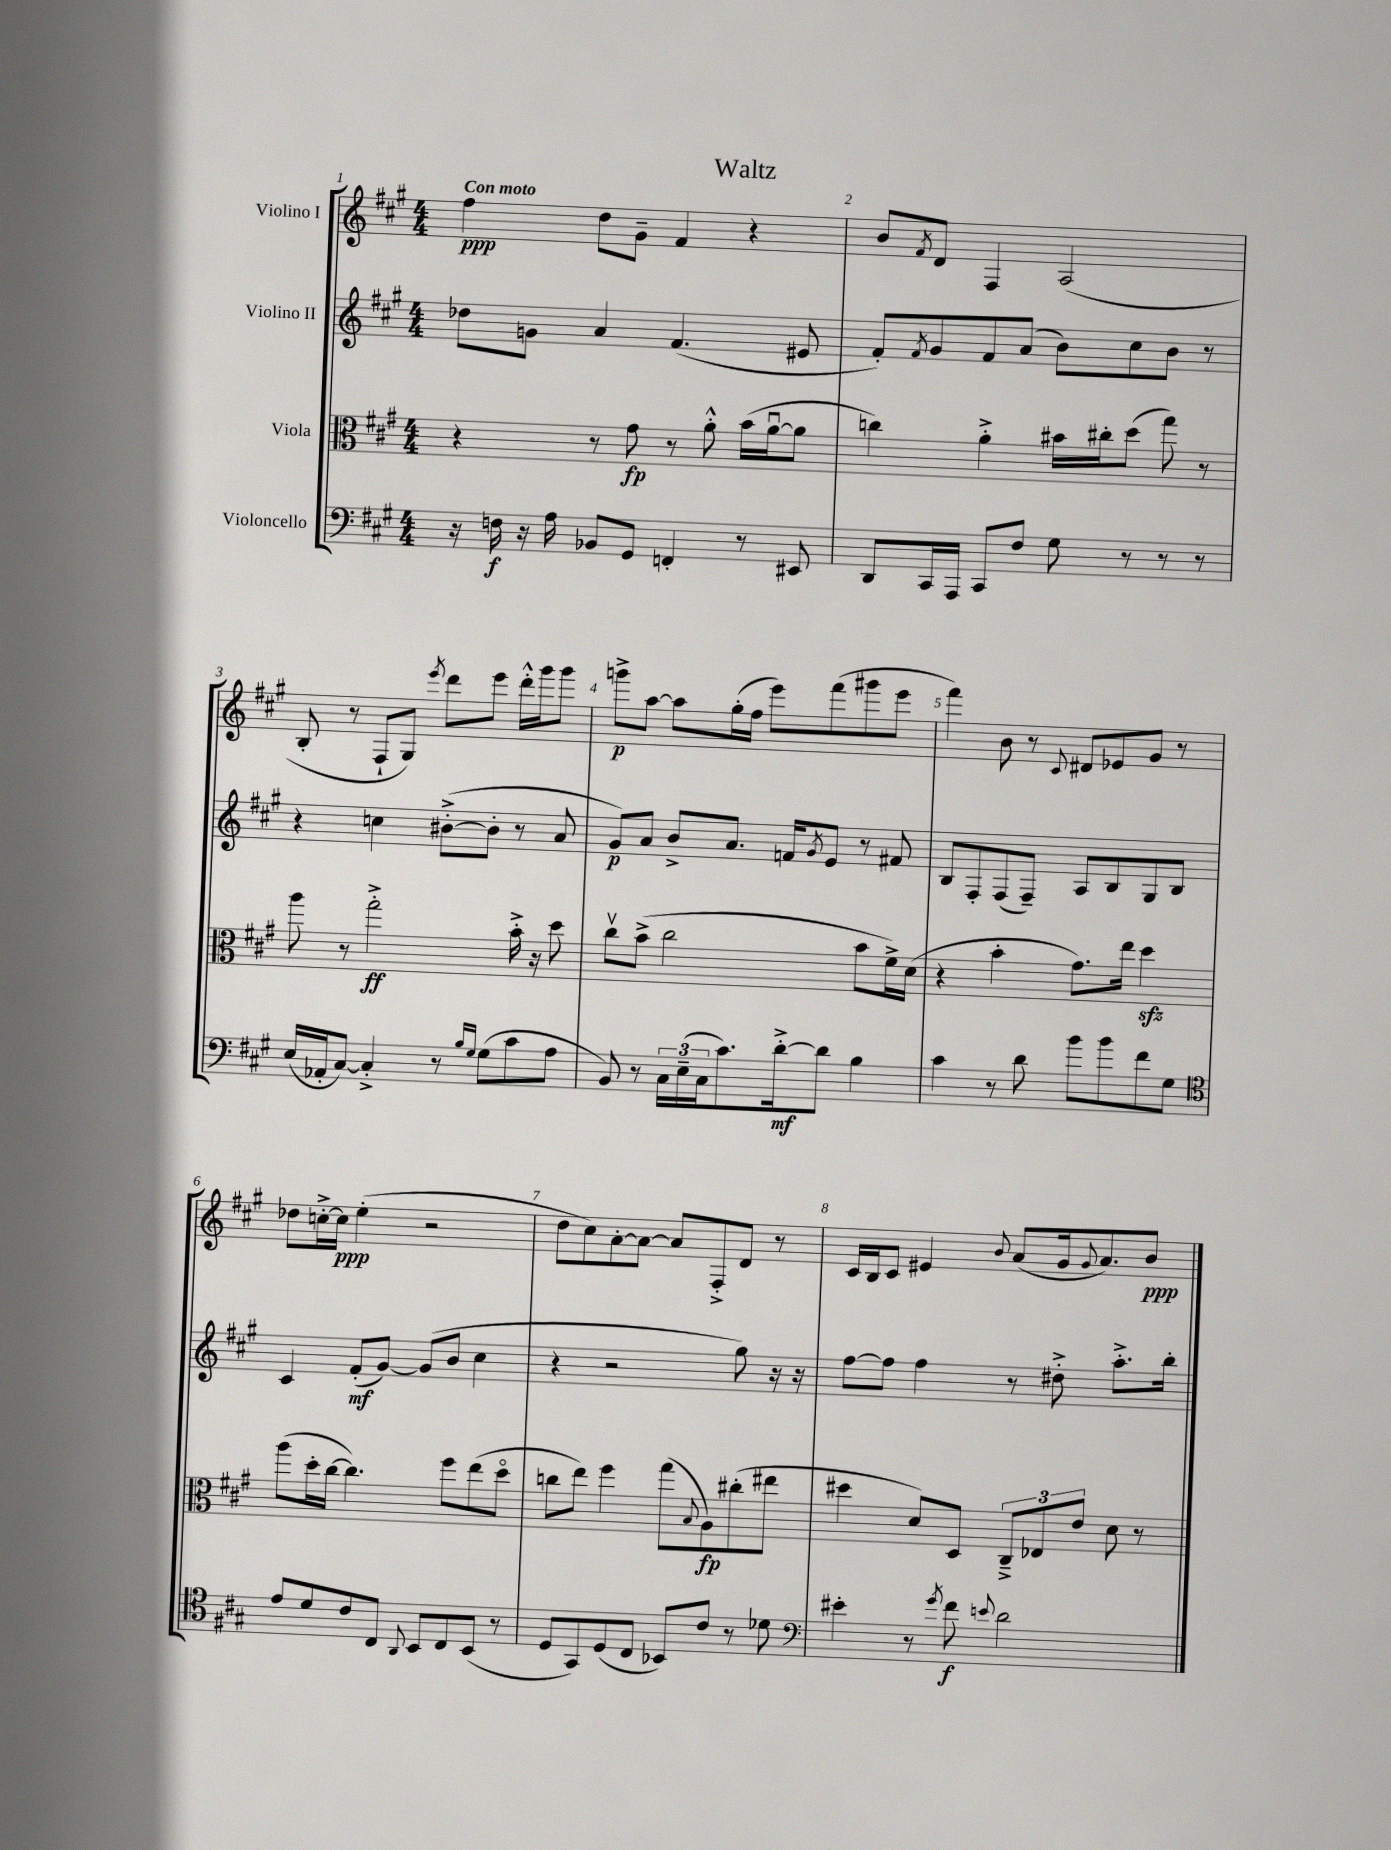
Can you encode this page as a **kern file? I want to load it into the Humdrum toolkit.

**kern	**dynam	**kern	**dynam	**kern	**dynam	**kern	**dynam
*part4	*part4	*part3	*part3	*part2	*part2	*part1	*part1
*staff4	*staff4	*staff3	*staff3	*staff2	*staff2	*staff1	*staff1
*I"Violoncello	*	*I"Viola	*	*I"Violino II	*	*I"Violino I	*
*clefF4	*	*clefC3	*	*clefG2	*	*clefG2	*
*k[f#c#g#]	*	*k[f#c#g#]	*	*k[f#c#g#]	*	*k[f#c#g#]	*
*M4/4	*	*M4/4	*	*M4/4	*	*M4/4	*
=1	=1	=1	=1	=1	=1	=1	=1
!	!	!	!	!	!	!LO:TX:a:B:t=Con moto	!
16r	.	4r	.	8dd-X\L	.	4ff#\	ppp
16Fn\	f	.	.	.	.	.	.
16r	.	.	.	8gn\J	.	.	.
16A\	.	.	.	.	.	.	.
8BB-X/L	.	8r	.	4a/	.	8dd\L	.
8GG#/J	.	8g#\	fp	.	.	8g#~\J	.
4FFn'/	.	8r	.	(4.f#/	.	4f#/	.
.	.	8a'^^\	.	.	.	.	.
8r	.	(16b\LL	.	.	.	4r	.
.	.	[16au\J	.	.	.	.	.
8EE#X/	.	8a\J]	.	8e#X/	.	.	.
=2	=2	=2	=2	=2	=2	=2	=2
8DD/L	.	4ccn\)	.	8f#'/L)	.	8b/L	.
.	.	.	.	8qf#/	.	8qf#/	.
16CC#/L	.	.	.	8g#/	.	8d/J	.
16AAA/JJ	.	.	.	.	.	.	.
8CC#/L	.	4a'^\	.	8f#/	.	4F#/	.
8F#/J	.	.	.	(8a/J	.	.	.
8G#\	.	16b#X\LL	.	8b\L)	.	(2A/	.
.	.	16cc#X'\J	.	.	.	.	.
8r	.	(8dd\J	.	8cc#\	.	.	.
8r	.	8gg#\)	.	8b\J	.	.	.
8r	.	8r	.	8r	.	.	.
!!LO:LB:g=z
=3	=3	=3	=3	=3	=3	=3	=3
(16E/LL	.	8aa\	.	4r	.	8B'/	.
16AA-X'/J	.	.	.	.	.	.	.
[8C#/J)	.	8r	.	.	.	8r	.
4C#'^/]	.	2gg#'^\	ff	4ccn\	.	8F#`/L	.
.	.	.	.	.	.	8G#/J)	.
.	.	.	.	.	.	8qeee/	.
8r	.	.	.	([8b#X'^\L	.	8ddd\L	.
16qqB/LL	.	.	.	.	.	.	.
16qqG#/JJ	.	.	.	.	.	.	.
(8G#\L	.	.	.	8b#'\J]	.	8eee\J	.
8c#\	.	16b'^\	.	8r	.	16ddd'^^\LL	.
.	.	16r	.	.	.	16ggg#\J	.
8A\J	.	8dd\	.	8a/	.	8ggg#\J	.
=4	=4	=4	=4	=4	=4	=4	=4
8BB/)	.	8cc#v\L	.	8g#/L)	p	8gggn^\L	p
8r	.	(8b^\J	.	8a/J	.	[8aa\J	.
24C#\LL	.	2cc#\	.	8b^/L	.	8aa\L]	.
(24E~\	.	.	.	.	.	.	.
24C#\J	.	.	.	.	.	.	.
8.c#\)	.	.	.	8.a/J	.	(16gg#'\L	.
.	.	.	.	.	.	16ff#\JJ	.
.	.	.	.	.	.	8eee\L)	.
[16d'^\k	mf	.	.	16fn/KL	.	.	.
.	.	.	.	8qg#/	.	.	.
8d\J]	.	.	.	8e/J	.	(8fff#\	.
4B\	.	8b\L	.	8r	.	8ggg#X\	.
.	.	16f#^\L)	.	8f#X/	.	8eee\J	.
.	.	(16d\JJ	.	.	.	.	.
=5	=5	=5	=5	=5	=5	=5	=5
4c#\	.	4r	.	8B/L	.	4fff#\)	.
.	.	.	.	8F#'/	.	.	.
8r	.	4b'\	.	(8F#/	.	8b\	.
8d\	.	.	.	8F#~/J)	.	8r	.
.	.	.	.	.	.	8qqc#/	.
8b\L	.	8.g#\L)	.	8A/L	.	8d#X/L	.
8b\	.	.	.	8B/	.	8e-X/	.
.	.	16ee\Jk	.	.	.	.	.
8f#\	.	4ddzz\	.	8G#/	.	8g#/J	.
8G#\J	.	.	.	8B/J	.	8r	.
!!LO:LB:g=z
=6	=6	=6	=6	=6	=6	=6	=6
*clefC4	*	*	*	*	*	*	*
8e/L	.	(8aa\L	.	4c#/	.	8dd-X\L	.
8d/	.	16dd'\L	.	.	.	[16ccn'^\L	.
.	.	[16cc#\JJ	.	.	.	16cc\JJ]	ppp
8c#/	.	4.cc#\])	.	(8f#'/L	mf	(4ee'\	.
8C#/J	.	.	.	[8g#/J)	.	.	.
8qqAA/	.	.	.	.	.	.	.
8BB/L	.	.	.	(8g#/L]	.	2r	.
8C#/	.	8ff#\L	.	8b/J	.	.	.
(8BB/J	.	(8ee\	.	4cc#\	.	.	.
8r	.	8dd\J	.	.	.	.	.
=7	=7	=7	=7	=7	=7	=7	=7
8D/L	.	8ccn\L	.	4r	.	8dd\L	.
8GG#/)	.	8ee\J)	.	.	.	8cc#\)	.
(8D/	.	4ff#\	.	2r	.	[8a'\	.
8C#/J	.	.	.	.	.	8a\J_	.
8BB-X/L)	.	(8gg#\L	.	.	.	8a/L]	.
.	.	8qqB/	.	.	.	.	.
8c#/J	.	8A\)	fp	.	.	8F#'^/	.
8r	.	(8cc#X'\	.	8gg#\)	.	8d/J	.
8d-X\	.	8ee#X\J	.	16r	.	8r	.
.	.	.	.	16r	.	.	.
=8	=8	=8	=8	=8	=8	=8	=8
*clefF4	*	*	*	*	*	*	*
4e#X'\	.	4dd#X\	.	[8ff#\L	.	16c#/LL	.
.	.	.	.	.	.	16B/J	.
.	.	.	.	8ff#\J]	.	8c#/J	.
8r	.	8d/L)	.	4ff#\	.	4e#X/	.
8qg#/	.	.	.	.	.	.	.
8f#\	f	8D/J	.	.	.	.	.
8qqen/	.	.	.	.	.	8qqb/	.
2d\	.	12C#~^/L	.	8r	.	(8a/L	.
.	.	12E-X/	.	.	.	.	.
.	.	.	.	8dd#X'^\	.	16g#/k	.
.	.	12e/J	.	.	.	.	.
.	.	.	.	.	.	8qqg#/	.
.	.	.	.	.	.	8.a/)	.
.	.	8d\	.	8.aa'^\L	.	.	.
.	.	8r	.	.	.	8b/J	ppp
.	.	.	.	16bb'\Jk	.	.	.
==	==	==	==	==	==	==	==
*-	*-	*-	*-	*-	*-	*-	*-
